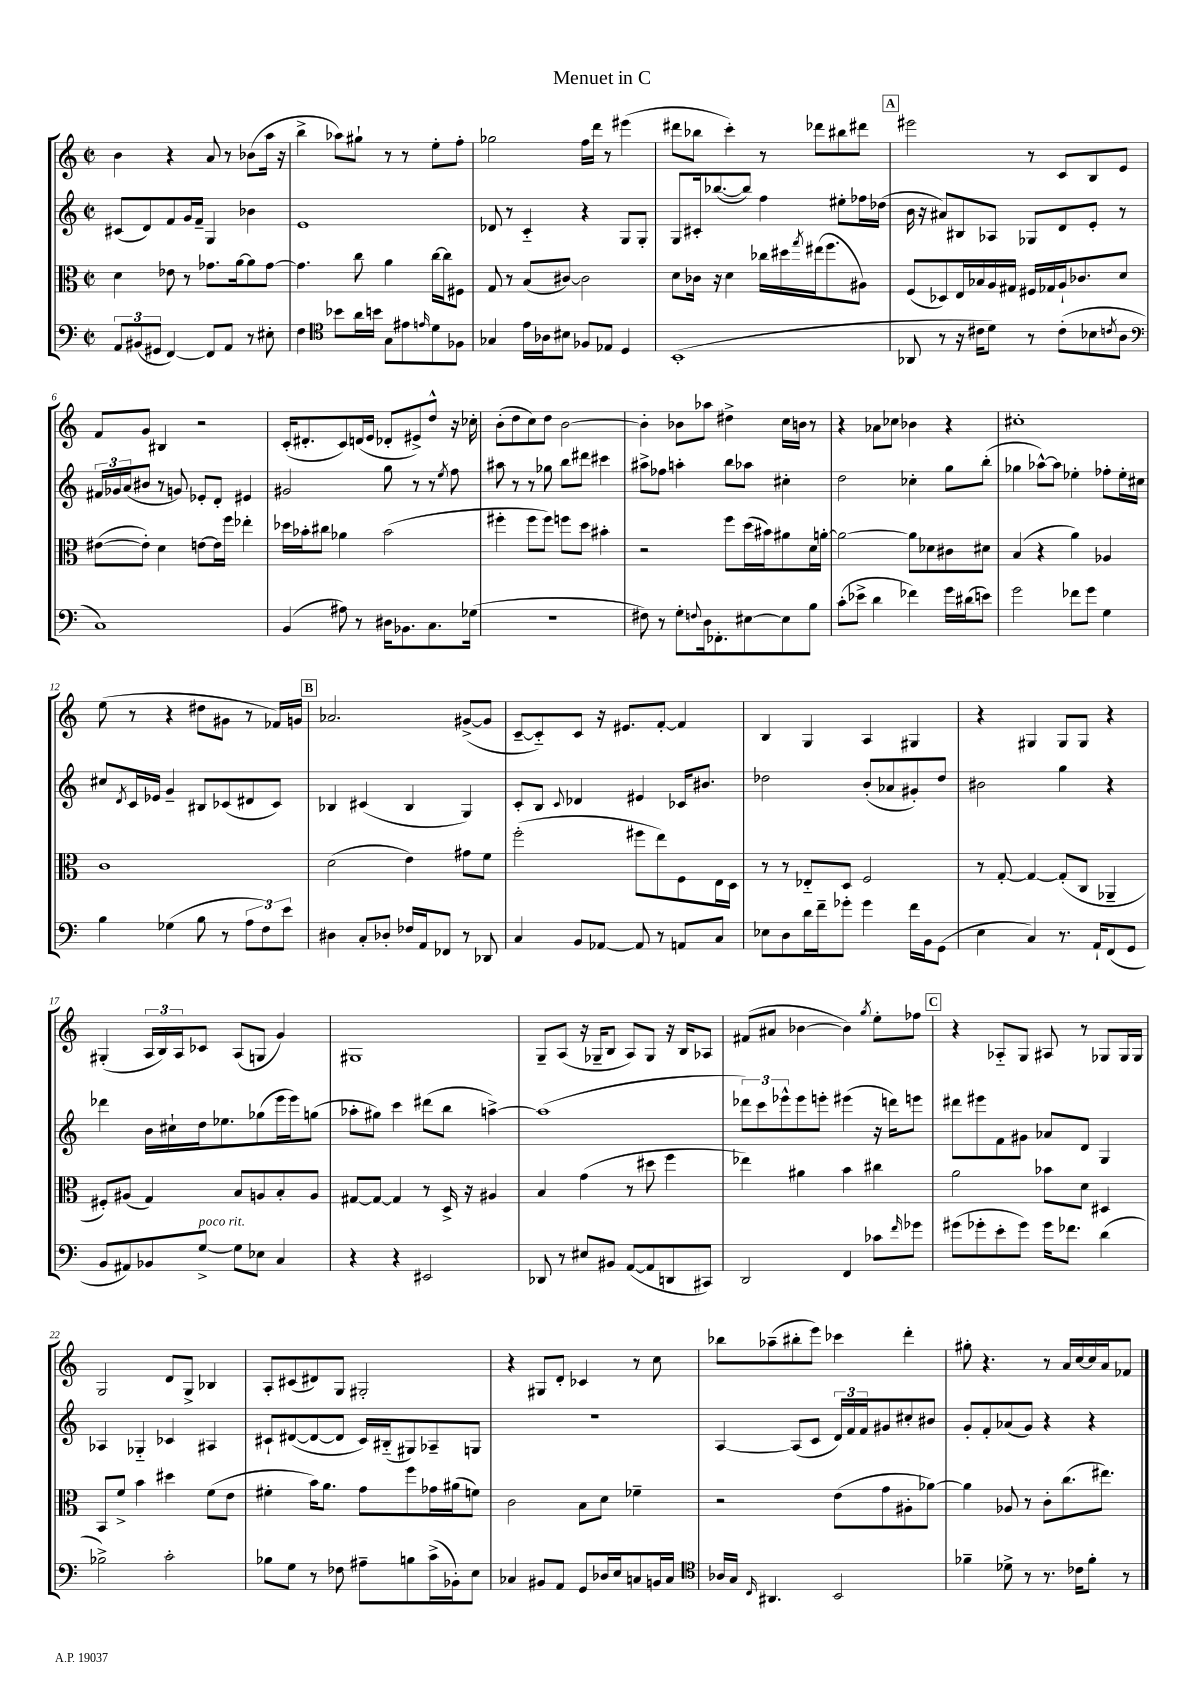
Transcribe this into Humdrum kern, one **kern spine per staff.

**kern	**kern	**kern	**kern
*part4	*part3	*part2	*part1
*staff4	*staff3	*staff2	*staff1
*clefF4	*clefC3	*clefG2	*clefG2
*k[]	*k[]	*k[]	*k[]
*M2/2	*M2/2	*M2/2	*M2/2
*met(c|)	*met(c|)	*met(c|)	*met(c|)
=1	=1	=1	=1
12AA/L	4d\	(8c#X/L	4b\
(12BB#X/	.	.	.
.	.	8d/)	.
12GG#X/J	.	.	.
[4FF/)	8e-X\	8f/	4r
.	8r	16g/L	.
.	.	16f~/JJ	.
8FF/L]	8.g-X\L	4G/	8a/
8AA/J	.	.	8r
.	[16a\k	.	.
8r	8a\]	4b-X\	(8b-X\L
8E#X'\	[8g-\J	.	16aa\Jk
.	.	.	16r
=2	=2	=2	=2
4F\	4.g-\]	1e	4bb^\
*clefC4	*	*	*
8b-X\L	.	.	8aa-X\L)
16a\L	8cc\	.	8gg#X`\J
16bn\JJ	.	.	.
8G\L	4a\	.	8r
8e#X\	.	.	8r
16qqen/	.	.	.
8d\	[16cc\LL	.	8ee'\L
.	16cc\J]	.	.
8F-X\J	8F#X\J	.	8ff'\J
=3	=3	=3	=3
4G-X/	8G/	8d-X/	2gg-X\
.	8r	8r	.
16e\LL	(8B/L	4c/	.
16A-X\J	.	.	.
8B#X\J	[8c#X/J)	.	.
8F-X/L	2c#\]	4r	16ff\LL
.	.	.	16ddd\JJ
8E-X/J	.	.	8r
4D/	.	8G/L	(4eee#X\
.	.	8G'/J	.
=4	=4	=4	=4
(1BB'	8d\L	8G/L	8ddd#X\L
.	16c-X\Jk	16c#X'/k	8bb-X\J
.	16r	([8.bb-X/	.
.	4d\	.	4ccc'\)
.	.	8bb-/J])	.
.	16cc-X\LL	4ff\	8r
.	16dd#X\	.	.
.	8qgg/	.	.
.	(16ee#X\J	.	8ddd-X\L
.	8.ff\	.	.
.	.	8ee#X'\L	8bb#X\
.	8A#X\J)	16ff-X\L	8ddd#X\J
.	.	(16dd-X\JJ	.
!!LO:REH:place=s1:t=A
=5	=5	=5	=5
8AA-X/	(8F/L	16b\	2eee#X\
.	.	16r	.
8r	8D-X/)	8a#X/L)	.
16r	16E/L	8B#X/	.
16c#X\KL	16B-X/	.	.
8d\J)	16A/	8A-X/J	.
.	16G#X/JJ	.	.
8r	16F#X/LL	8G-X/L	8r
.	16G-X/	.	.
(8c#'\L	16A`/J	8d/	8c/L
.	8.c-X/	.	.
8B-X\	.	8e'/J	8B/
8qcn/	.	.	.
8A\J	8d/J	8r	8e/J
!!LO:LB:g=z
=6	=6	=6	=6
*clefF4	*	*	*
1C)	([8e#X\L	24f#X/LL	8f/L
.	.	24g-X/	.
.	.	(24a/J	.
.	8e#'\J])	8b#X/J	8g/J
.	4d\	8r	4B#X/
.	.	8gn/)	.
.	[8en\L	8e-X'/L	2r
.	16e\L]	8d'/J	.
.	16ff\JJ	.	.
.	4ee-X'\	4e#X/	.
=7	=7	=7	=7
(4BB/	16dd-X\LL	2g#X/	(16c'/KL
.	16b-X'\J	.	8.d#X'/
.	8cc#X\J	.	.
8A#X\)	4a-X\	.	8c/)
8r	.	.	(16dn/L
.	.	.	16e/JJ
16D#X\KL	(2b-\	8gg\	8d-X'/L
8.BB-X\	.	.	.
.	.	8r	8e#X^/)
8.C\	.	8r	8dd^^/J
.	.	8qee/	.
.	.	8ff\	16r
(16G-X\Jk	.	.	16cc-X'\
=8	=8	=8	=8
1r	4ff#X'\	8aa#X\	(8b'\L
.	.	8r	8dd\
.	8ff#\L	8r	8cc\)
.	8ff#\J)	8gg-X\	8dd\J
.	8ffn\L	8bb\L	[2b\
.	8dd\J	8ddd#X\J	.
.	4b#X'\	4ccc#X\	.
=9	=9	=9	=9
8F#X\)	2r	8aa#X^\L	4b'\]
8r	.	8ff-X\J	.
8G'\L	.	4aan'\	8b-X\L
8qqFn/	.	.	.
16D\k	.	.	8aa-X\J
8.FF-X'\	.	.	.
.	8ff\L	8bb\L	4dd#X^\
[8E#X\	(16dd\L	8aa-X\J	.
.	16b#X\J)	.	.
8E#\]	8a#X\	4cc#X'\	16cc\LL
.	.	.	16bn\JJ
8B\J	16d\L	.	8r
.	[16an'\JJ	.	.
=10	=10	=10	=10
(8c'\L	2a\_	2dd\	4r
8e-X^\J	.	.	.
4d\	.	.	8a-X\L
.	.	.	8cc-X\J
4f-X\)	8a\L]	4cc-X'\	4b-X\
.	8d-X\	.	.
16g\LL	8c#X\	8gg\L	4r
(16d#X\J	.	.	.
8en\J)	8d#X\J	(8bb'\J	.
=11	=11	=11	=11
2g\	(4B/	4gg-X\	1cc#X'
.	4r	[8aa-X^^\L)	.
.	.	8aa-\J]	.
8f-X\L	4a\)	4ee-X'\	.
8g\J	.	.	.
4G\	4A-X/	8ff-X'\L	.
.	.	16ee-'\L	.
.	.	16cc#X\JJ	.
!!LO:LB:g=z
=12	=12	=12	=12
4B\	1c	8cc#X/L	(8ee\
.	.	8qd/	.
.	.	16c/L	8r
.	.	16e-X/JJ	.
(4G-X\	.	4g~/	4r
8B\	.	8B#X/L	8dd#X\L
8r	.	(8c-X/	8g#X\J
12A\L	.	8d#X/	8r
12F\)	.	.	.
.	.	8c-/J)	16f-X/LL)
12e\J	.	.	.
.	.	.	16gn/JJ
!!LO:REH:place=s1:t=B
=13	=13	=13	=13
4D#X\	(2d\	4B-X/	2.a-X/
8C'/L	.	(4c#X/	.
8D-X'/J	.	.	.
16F-X/LL	4e\)	4B-/	.
16AA/J	.	.	.
8FF-X/J	.	.	.
8r	8g#X\L	4G/)	([8g#X^/L
8DD-X/	8f\J	.	8g#/J]
=14	=14	=14	=14
4C/	(2ff'\	8c'/L	[8c~/L
.	.	8B/J	8c/])
.	.	8qqc/	.
8BB/L	.	4d-X/	8c/J
[8AA-X/J	.	.	16r
.	.	.	8.e#X/L
8AA-/]	8ff#X\L	4e#X/	.
8r	8ee\)	.	[8f'/J
8AAn/L	8F\	16c-X/KL	4f/]
.	.	8.b#X/J	.
8C/J	16E\L	.	.
.	16D\JJ	.	.
=15	=15	=15	=15
8E-X\L	8r	2dd-X\	4B/
8D\	8r	.	.
16d\L	8E-X/L	.	4G/
16f~\J	.	.	.
8g-X'\J	8D/J	.	.
4g-\	2F/	(8b'/L	4A/
.	.	8a-X/	.
16f\LL	.	8g#X'/)	4G#X/
16BB\J	.	.	.
(8GG\J	.	8dd-/J	.
=16	=16	=16	=16
4E\	8r	2b#X\	4r
.	[8G'/	.	.
4C/)	4G/_	.	4G#X/
8.r	(8G'/L]	4gg\	8G#/L
.	8C/J	.	8G#/J
16AA`/KL	.	.	.
(8FF/	4AA-X~/	4r	4r
8GG/J	.	.	.
!!LO:LB:g=z
=17	=17	=17	=17
8BB/L	8F#X'/L)	4ddd-X\	(4G#X'/
8AA#X/)	(8A#X/J	.	.
8BB-X/	4G/)	16b\LL	24A/LL
.	.	.	24B/)
.	.	16cc#X`\	.
.	.	.	24A/J
!LO:TX:a:i:t=poco rit.	!	!	!
[8G^/J	.	16dd\J	8c-X/J
.	.	8.ee-X\	.
8G\L]	8B/L	.	(8A/L
8E-X\J	8An/	(8gg-X\	8Gn/J
4C/	8B'/	16eee\L	4g/)
.	.	16eee\J)	.
.	8A/J	(8ggn\J	.
=18	=18	=18	=18
4r	[8G#X/L	8aa-X'\L	1G#X
.	8G#/J_	8gg#X\J)	.
4r	4G#/]	4ccc\	.
2EE#X/	8r	(8ddd#X\L	.
.	16D^/	8bb\J	.
.	16r	.	.
.	4A#X/	[4aan^\)	.
=19	=19	=19	=19
8DD-X/	4B/	(1aa]	8G~/L
8r	.	.	(8A/J
8E#X/L	(4g\	.	16r
.	.	.	16G-X~/KL
8BB#X/J	.	.	8B/J
([8AA/L	8r	.	8A/L)
8AA/]	8dd#X\	.	8G-/J
8DDn/	4ff\	.	16r
.	.	.	16B/KL
8CC#X/J)	.	.	8A-X/J
=20	=20	=20	=20
2DD/	4ee-X\)	12ddd-X\L)	(8f#X/L
.	.	12ccc\	.
.	.	.	8a#X/J
.	.	12eee-X^^\	.
.	4a#X\	8eee-\	[4b-X\
.	.	8eeen'\J	.
4FF/	4b\	(4eee#X\	4b-\])
.	.	.	8qgg/
8c-X\L	4cc#X\	16r	8ee'\L
.	.	16dddn\KL)	.
16qqf/	.	.	.
8g-X\J	.	8eeen\J	8ff-X\J
!!LO:REH:place=s1:t=C
=21	=21	=21	=21
(8g#X\L	2a\	8ddd#X\L	4r
8g-X'\	.	8eee#X\	.
8e'\	.	8f\	8A-X/L
8g-\J)	.	8g#X\J	8G/J
16g-\KL	8b-X\L	8a-X/L	8A#X/
8.f-X\J	.	.	.
.	8d\J	8d/J	8r
(4d\	4D#X/	4G/	8G-X/L
.	.	.	16G-/L
.	.	.	16G-/JJ
!!LO:LB:g=z
=22	=22	=22	=22
2B-X^\)	8BB/L	4A-X/	2G/
.	8f^/J	.	.
.	4b\	4G-X/	.
2c'\	4dd#X\	4c-X/	8d/L
.	.	.	8G^/J
.	(8f\L	4A#X/	4B-X/
.	8e\J	.	.
=23	=23	=23	=23
8B-X\L	4f#X'\	8c#X`/L	8A'/L
8G\J	.	([8d#X/	(8c#X/
8r	16b\KL)	8d#/_	8d#X/)
.	8.a\J	.	.
8F-X\	.	8d#/J]	8G/J
8A#X~\L	8g\L	16c#/LL)	2G#X'/
.	.	(16B#X/J	.
8Bn\	8ff\	8G#X/)	.
(16c^\L	16g-X\L	8A-X~/	.
16BB-X'\J)	(16a#X\J	.	.
8E\J	8fn\J)	8Gn/J	.
=24	=24	=24	=24
4C-X/	2c\	1r	4r
8BB#X/L	.	.	8G#X/L
8AA/J	.	.	8d'/J
8GG/L	8B\L	.	4c-X/
16D-X/L	8d\J	.	.
16E/J	.	.	.
8Cn/	4f-X~\	.	8r
16BBn/L	.	.	8cc\
16C/JJ	.	.	.
=25	=25	=25	=25
*clefC4	*	*	*
16A-X/LL	2r	[4A/	8bb-X\L
16G/JJ	.	.	.
16qqC/	.	.	.
4.AA#X/	.	.	(8aa-X~\
.	.	(8A/L]	8bb#X'\
.	.	8c/J	8eee\J)
2BB/	(8e\L	24d/LL)	4ccc-X\
.	.	24f/	.
.	.	24f/J	.
.	8g\	8g#X/	.
.	8A#X'\	8cc#X'/	4ddd'\
.	[8a-X\J)	8b#X/J	.
=26	=26	=26	=26
4f-X~\	4a-\]	8g'/L	8gg#X'\
.	.	8f'/	4.r
8d-X^\	8A-X/	(8a-X/	.
8r	8r	8g/J)	.
8.r	8c'\L	4r	8r
.	(8.cc\	.	16a/LL
16c-X\KL	.	.	[16cc/
8f-'\J	.	4r	16cc/]
.	8.ee#X\J)	.	16a/J
8r	.	.	8f-X/J
==	==	==	==
*-	*-	*-	*-
